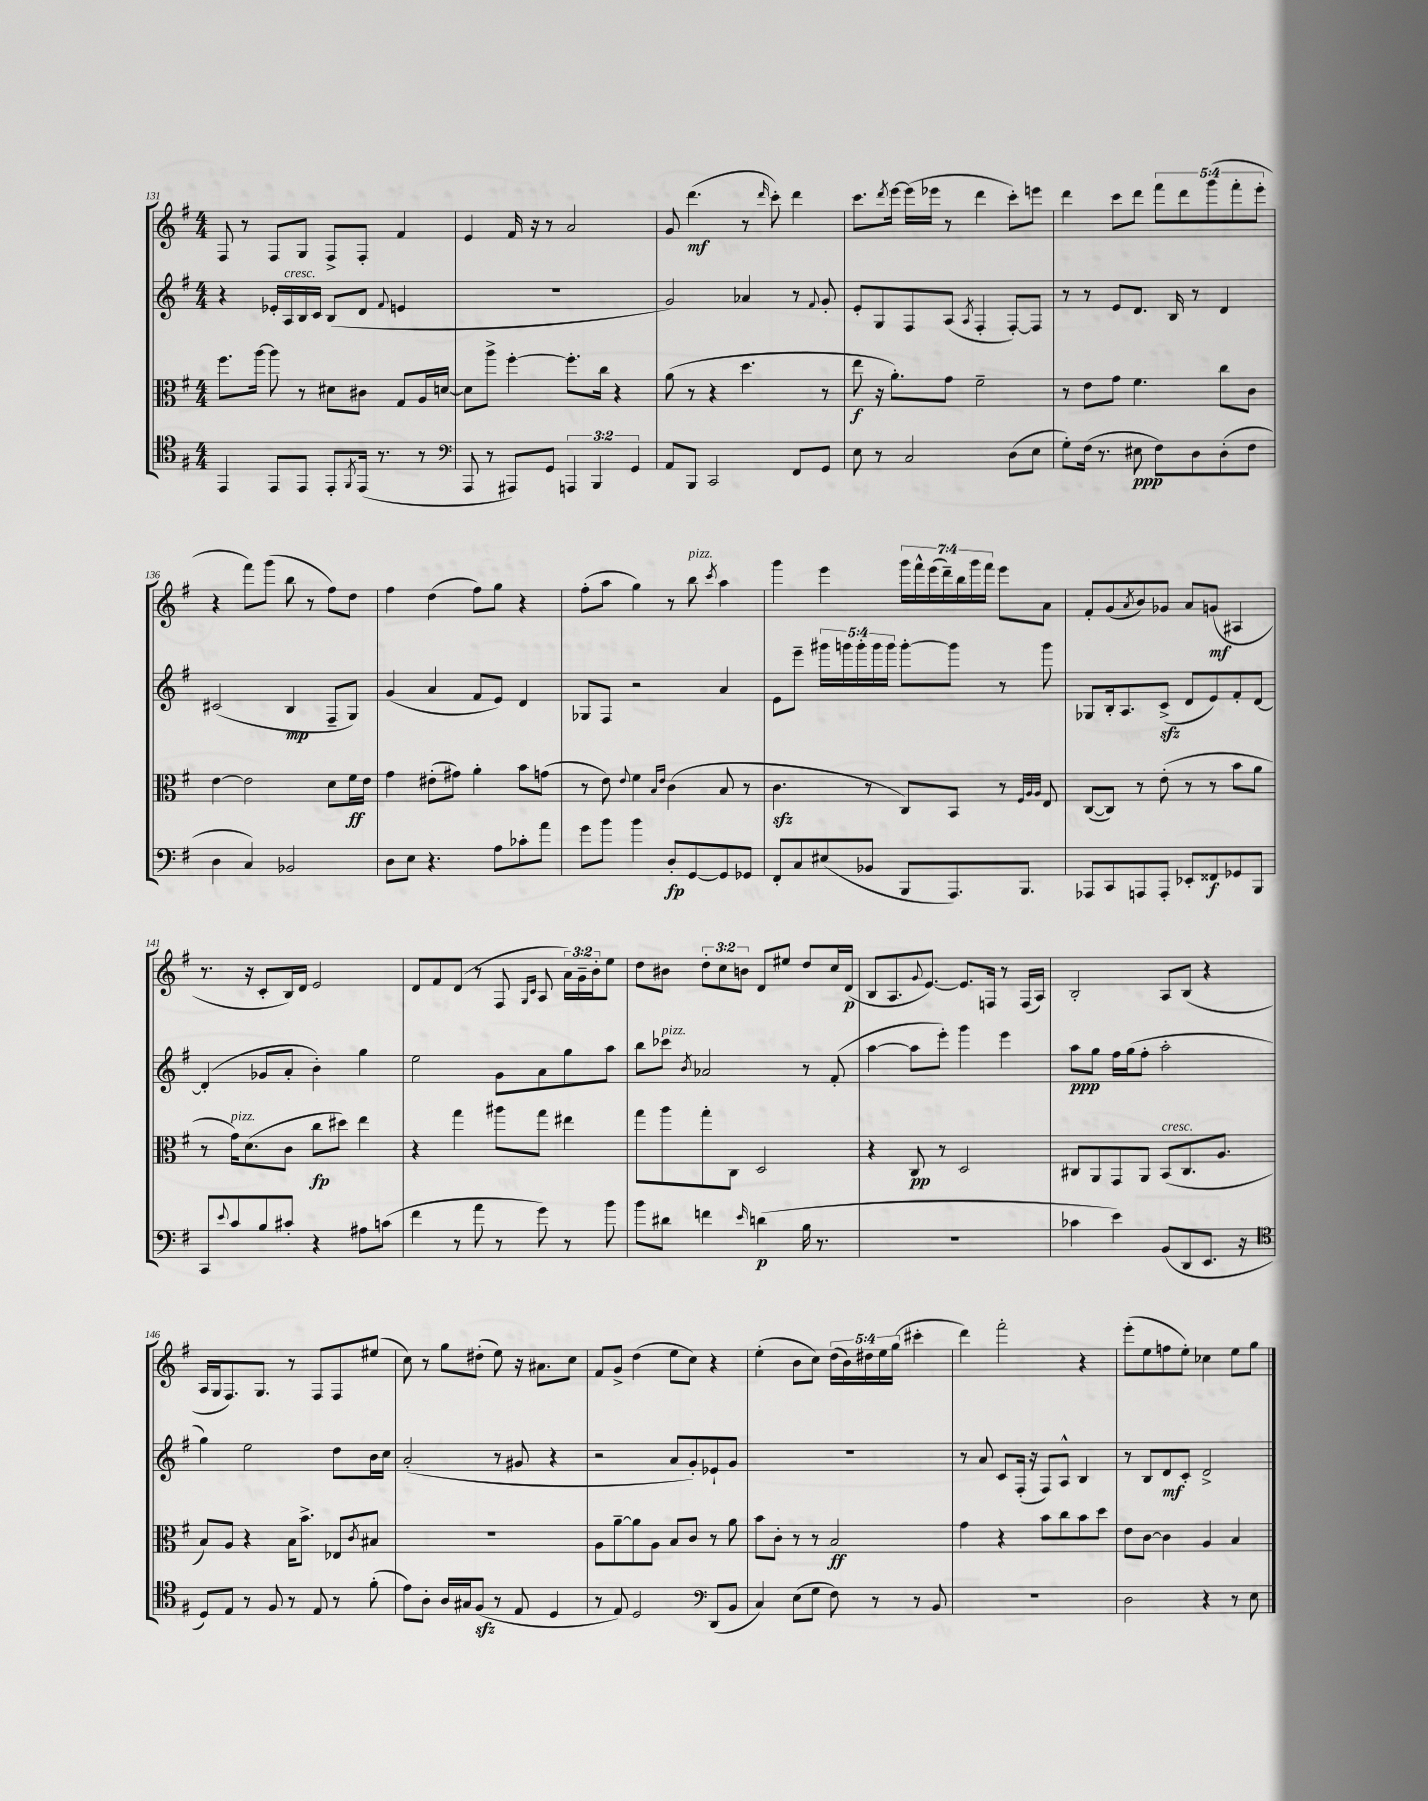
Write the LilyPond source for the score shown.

<<
\new StaffGroup <<
\new Staff = "s0" {
    \clef treble \key g \major \numericTimeSignature \time 4/4 \override Staff.TupletNumber.text = #tuplet-number::calc-fraction-text
    fis8 r8 fis8 g8 fis8-> fis8-. fis'4 |
    e'4 fis'16 r16 r8 a'2 |
    g'8 d'''4.\mf( r8 \grace { d'''16 } c'''8-.) d'''4 |
    c'''8. \acciaccatura { d'''8 } e'''16~ e'''16( ees'''16 r8 d'''4 c'''8-.) e'''8 |
    d'''4 c'''8 d'''8 \tuplet 5/4 { fis'''8 d'''8 g'''8( fis'''8-. e'''8-. } |
    r4 fis'''8) g'''8( b''8 r8 fis''8) d''8 |
    fis''4 d''4( fis''8) g''8 r4 |
    fis''8-.( a''8 g''4) r8 b''8^\markup { \italic "pizz." } \acciaccatura { c'''8 } a''4 |
    g'''4 e'''4 \tuplet 7/4 { g'''16 fis'''16-^ e'''16( d'''16--) b''16 g'''16 fis'''16 } e'''8 a'8 |
    fis'8-. g'8( \acciaccatura { a'8 } b'8) ges'8 a'8 g'8\mf( ais4 |
    r8. r16 c'8-. b16) d'16 e'2 |
    d'8 fis'8 d'8( r8 fis8 \grace { g16 c'16 } a8 \tuplet 3/2 { a'16) g'16-- b'16-. } e''8 |
    d''8 bis'8 \tuplet 3/2 { d''8-. c''8 b'8 } d'8 eis''8 d''8 c''16 d'16\p( |
    b8 a8. \appoggiatura { g'8 } e'8.~) e'8. f16 r8 f16( a16) |
    b2-. a8 b8( r4 |
    a16 g16 fis8.) g8. r8 fis8 fis8 eis''8( |
    c''8) r8 g''8 dis''8-.( e''8) r16 ais'8. c''8 |
    fis'8 g'8-> d''4( e''8 c''8) r4 |
    e''4-.( b'8 c''8) \tuplet 5/4 { d''16( b'16) dis''16 e''16 g''16( } cis'''4-. |
    d'''4) fis'''2-. r4 |
    e'''8-.( e''8 f''8 e''8-.) ces''4 e''8 g''8 \bar "|." |
}
\new Staff = "s1" {
    \clef treble \key g \major \numericTimeSignature \time 4/4 \override Staff.TupletNumber.text = #tuplet-number::calc-fraction-text
    r4 ees'16-. a16^\markup { \italic "cresc." } b16 c'16 b8( d'8 \appoggiatura { fis'8 } e'4 |
    R1 |
    g'2) aes'4 r8 \appoggiatura { fis'8 } g'8-. |
    e'8-. g8 fis8 a8( \acciaccatura { a8 } fis4-. fis8~-.) fis8 |
    r8 r8 e'8 d'8. b16 r8 d'4 |
    cis'2( b4\mp fis8-- g8) |
    g'4( a'4 fis'8 e'8) d'4 |
    ges8 fis8 r2 a'4 |
    e'8 e'''8-- \tuplet 5/4 { gis'''16 g'''16 g'''16-. g'''16 g'''16 } g'''8~-. g'''8 r8 g'''8 |
    ges8 b16-. a8. c'8->\sfz( d'8 e'8) fis'8-. d'8~ |
    d'4-.( ges'8 a'8-. b'4-.) g''4 |
    e''2 g'8 a'8 g''8 a''8 |
    b''8 ces'''8^\markup { \italic "pizz." } \acciaccatura { b'8 } aes'2 r8 fis'8-.( |
    a''4~ a''8 e'''8-.) g'''4 e'''4 |
    a''8\ppp g''8 fis''16 g''16( fis''8-. a''2-. |
    g''4) e''2 d''8 b'16 c''16 |
    a'2-.( r8 gis'8 r4 |
    r2 a'8 g'8-.) ees'8-! g'8 |
    R1 |
    r8 a'8 c'8 fis16-.( r16 fis8) a8-^ b4 |
    r8 b8 d'8\mf c'8-. d'2-> \bar "|." |
}
\new Staff = "s2" {
    \clef alto \key g \major \numericTimeSignature \time 4/4
    fis''8. a''16~ a''8 r8 dis'8 cis'8 g8 a16 d'16~ |
    d'8 a''8-> fis''4~-. fis''8.-. c''16 r4 |
    a'8( r8 r4 d''4. r8 |
    e''8\f r16 a'8.-.) g'8 fis'2-- |
    r8 e'8 g'8 fis'4. c''8 c'8 |
    e'4~ e'2 d'8 fis'16\ff e'16 |
    g'4 eis'8-.( gis'8) a'4-. b'8 g'8( |
    r8 e'8) \appoggiatura { e'8 } fis'4 \grace { b16 e'16 } c'4( b8 r8 |
    c'4.\sfz r8 c8) b,8 r8 \grace { fis32 a32 a32 } e8 |
    c8~( c8) r8 e'8-.( r8 r8 b'8 a'8 |
    r8 g'16^\markup { \italic "pizz." }) d'8.( c'8 c''8\fp dis''8) e''4 |
    r4 g''4 ais''8 g''8 eis''4 |
    g''8 a''8 g''8-. c8 d2 |
    r4 c8\pp r8 d2 |
    cis8 a,8 g,8 a,8 b,8^\markup { \italic "cresc." }( cis8. a8. |
    b8) a8 r4 b16 b'8.-> ees8 \acciaccatura { c'8 } bis8 |
    R1 |
    a8 a'8~-- a'8 a8 b8 c'8 r8 a'8 |
    b'8 c'8-. r8 r8 b2\ff |
    g'4 r4 b'8 c''8 b'8 d''8 |
    e'8 c'8~ c'4 a4 b4 \bar "|." |
}
\new Staff = "s3" {
    \clef tenor \key g \major \numericTimeSignature \time 4/4 \override Staff.TupletNumber.text = #tuplet-number::calc-fraction-text
    e,4 e,8 e,8 e,8-. \acciaccatura { fis,8 } e,16( r8. r8 |
    \clef bass a,,8 r8 ais,,8) g,8 \tuplet 3/2 { a,,4 b,,4 g,4 } |
    a,8 b,,8 c,2 fis,8 g,8 |
    e8 r8 c2 d8( e8 |
    g8-.) fis16( r8. eis8\ppp fis8) d8 d8-.( fis8 |
    d4 c4) bes,2 |
    d8 e8 r4. a8 ces'8-. a'8 |
    g'8 b'8 b'4 d8-.\fp g,8~ g,8 ges,8 |
    fis,8-. c8 eis8( bes,8 b,,8 a,,8.) b,,8. |
    aes,,8 c,8 a,,8 a,,8-. ees,8-. fisis,8\f ges,8 b,,8 |
    c,8 \appoggiatura { e'8 } c'8 b8 cis'8-. r4 ais8 c'8( |
    fis'4 r8 a'8 r8 g'8) r8 b'8 |
    b'8 dis'8 f'4 \grace { e'16 } d'4\p( b16 r8. |
    R1 |
    ces'4 e'4) b,8( d,8 e,8. r16 |
    \clef tenor d8) e8 r8 fis8 r8 e8 r8 fis'8-.( |
    e'8) a8-. a16 gis16 fis8\sfz( r8 e8 d4 |
    r8 e8) d2 \clef bass d,8( b,8 |
    c4) e8( g8 fis8) r8 r8 b,8 |
    R1 |
    d2 r4 r8 e8 \bar "|." |
}
>>
>>
\layout { \context { \Score currentBarNumber = #131 } }
